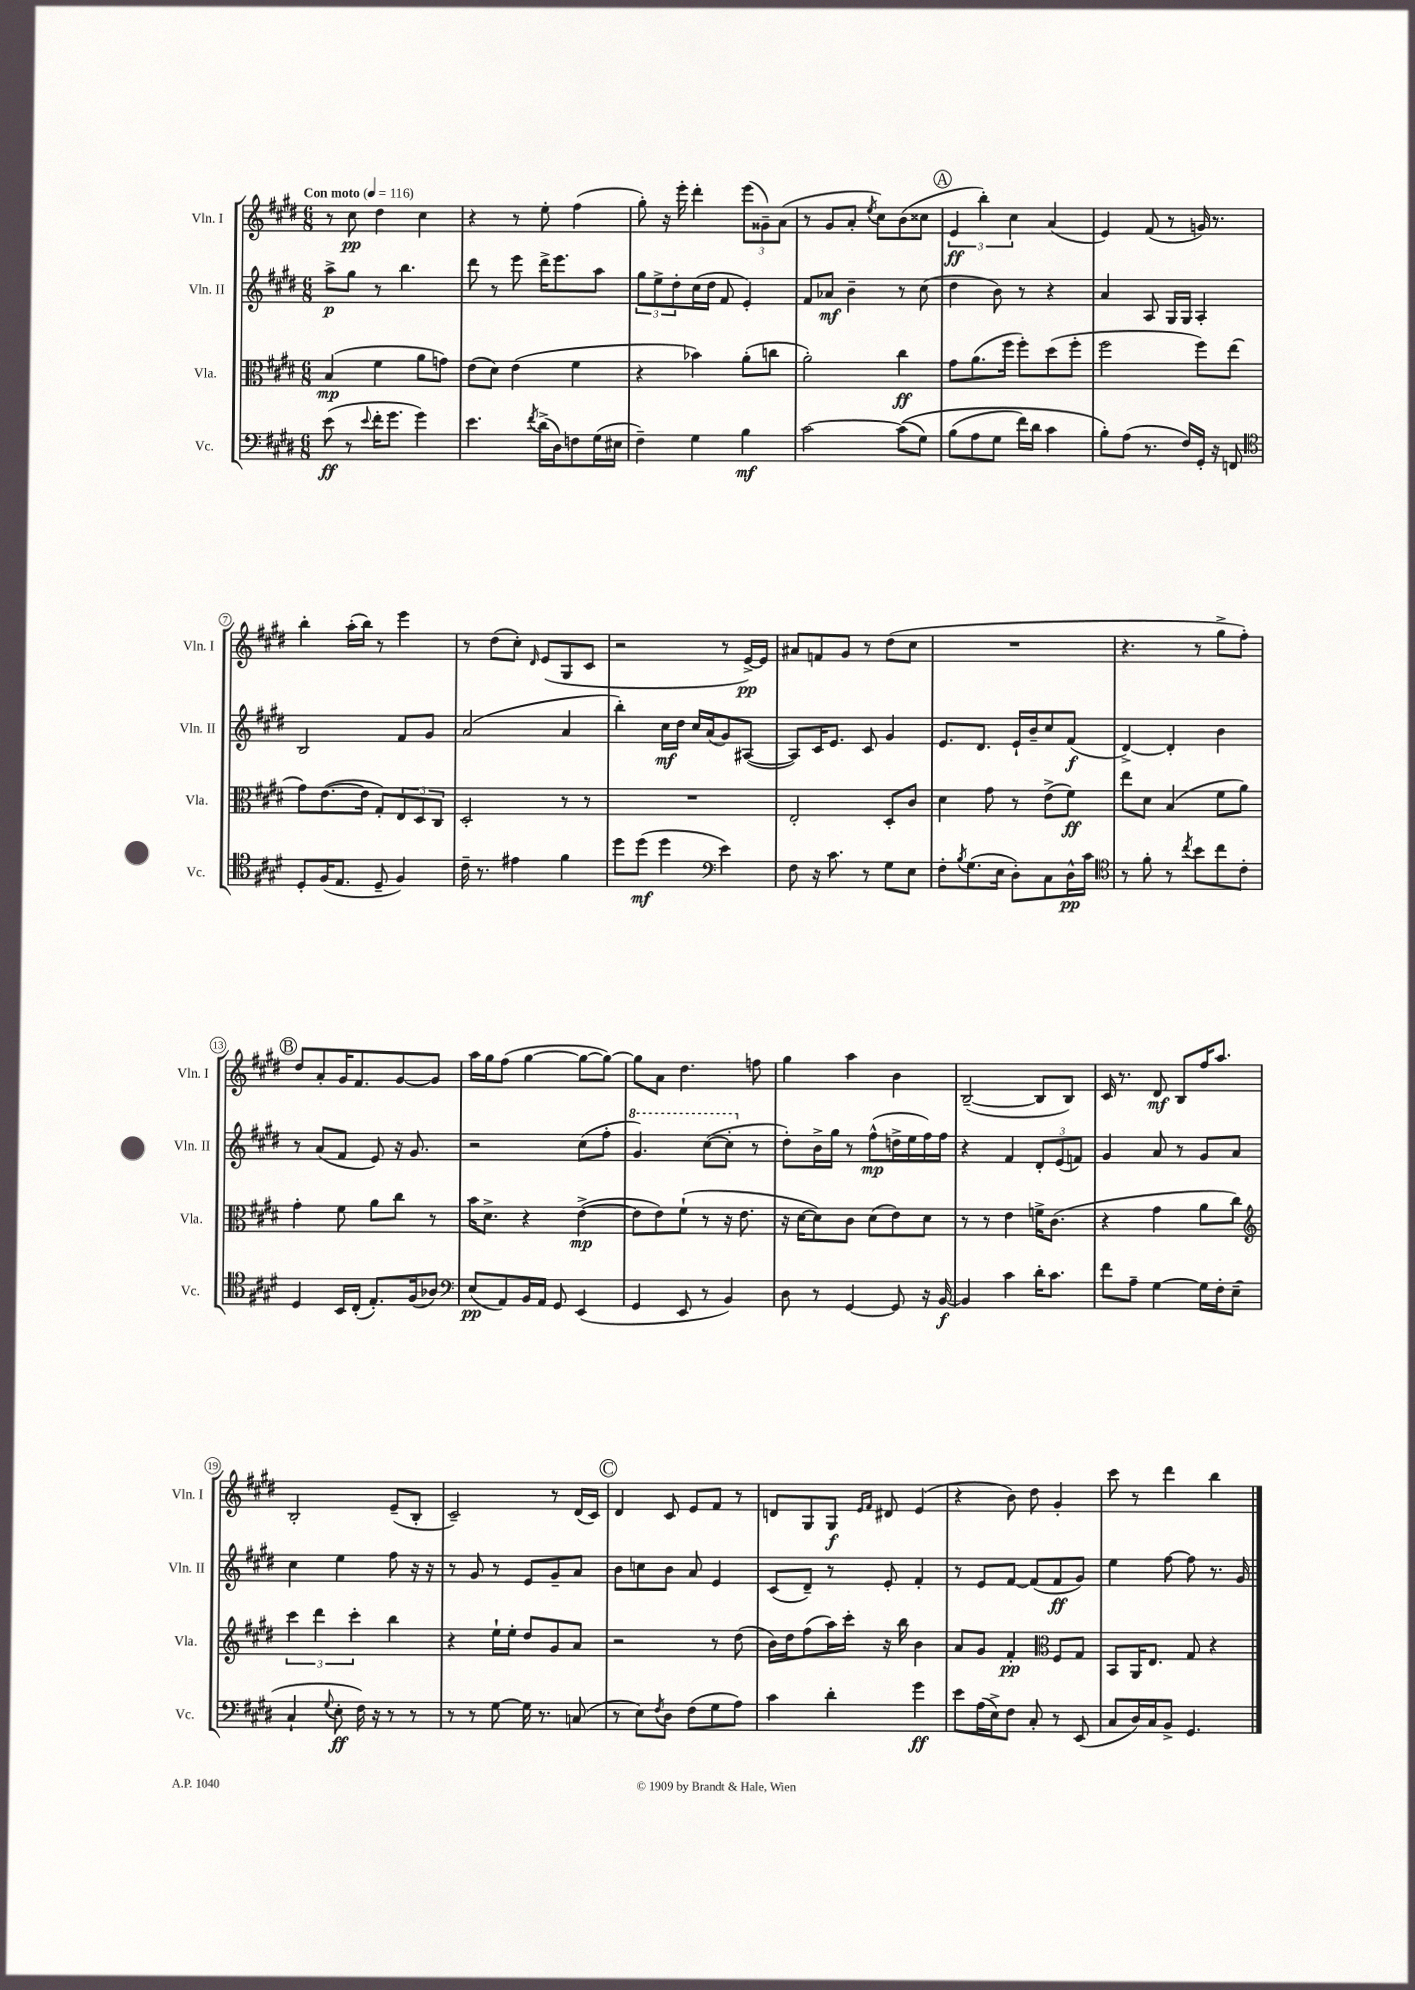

**kern	**kern	**kern	**kern
*staff4	*staff3	*staff2	*staff1
*clefF4	*clefC3	*clefG2	*clefG2
*k[f#c#g#d#]	*k[f#c#g#d#]	*k[f#c#g#d#]	*k[f#c#g#d#]
*M6/8	*M6/8	*M6/8	*M6/8
*MM116	*MM116	*MM116	*MM116
(8e	(4B	8aa^	8r
8r	.	8gg#	8cc#
8qqe	.	.	.
16f#'	4f#	8r	4dd#
8.g#	.	.	.
.	.	4.bb	.
4g#)	8a	.	4cc#
.	8g)	.	.
=	=	=	=
4.e	(8e	8ddd#	4r
.	8d#)	8r	.
.	(4e	8eee	8r
8qf#	.	.	.
(16d#^	.	16ddd#^	8ee'
16D#)	.	8.eee	.
8F	4f#	.	(4ff#
(16G#	.	8aa	.
16E#	.	.	.
=	=	=	=
4F#~)	4r	12gg#	8gg#')
.	.	12ee^	.
.	.	.	16r
.	.	12dd#'	.
.	.	.	16eee'
4G#	4b-)	(16cc#	4ddd#'
.	.	16dd#	.
.	.	8f#	.
4B	(8a'	4e')	(12eee
.	.	.	12g##~)
.	8cc	.	.
.	.	.	(12a
=	=	=	=
[2c#	2a')	8f#	8r
.	.	8a-	8g#
.	.	4b~	8a'
.	.	.	8qee
.	.	.	8cc#)
&((8c#]	4cc#	8r	(8b
8G#)	.	(8cc#	8cc##
=	=	=	=
(8B	8g#	4dd#	6e
8A	(8.a	.	.
.	.	.	6bb')
8G#	.	8b)	.
.	16ff#	.	.
.	.	.	6cc#
16f#)	8ff#')	8r	.
16d#	.	.	.
4c#	(8dd#	4r	(4a
.	8ff#'	.	.
=	=	=	=
8B'&)	2ff#	4a	4e)
(8A	.	.	.
8.r	.	8A	(8f#
.	.	16G#	8r
16F#)	.	16G#	.
16GG#'	8ff#)	4A'	16g)
16r	.	.	8.r
8FF	(8ee	.	.
=	=	=	=
*clefC4	*	*	*
8D#'	8g#)	2B	4bb'
(16F#	([8.e	.	.
8.E	.	.	.
.	.	.	(16aa'
.	16e]	.	16bb)
8D#~	8G#')	.	8r
4F#)	12E	8f#	4eee
.	12D#	.	.
.	.	8g#	.
.	12C#	.	.
=	=	=	=
16c#~	2D#'	(2a	8r
8.r	.	.	.
.	.	.	(8dd#
4e#	.	.	8cc#')
.	.	.	16qqd#
.	.	.	(8e
4f#	8r	4a	8G#
.	8r	.	8c#
=	=	=	=
8dd#	2.r	4bb')	2r
(8dd#	.	.	.
4dd#	.	16cc#	.
.	.	16dd#	.
.	.	16cc#	.
.	.	(16a	.
*clefF4	*	*	*
4e)	.	8g#)	8r
.	.	([8A#	[16e^)
.	.	.	16e]
=	=	=	=
8F#	2E'	8A#])	8a#
16r	.	16c#	8f
8.c#	.	8.e	.
.	.	.	8g#
8r	.	8c#	8r
8G#	8D#'	4g#	(8dd#
8E	8c#	.	8cc#
=	=	=	=
8F#'	4d#	8.e	2.r
8qB	.	.	.
(8.G#	.	.	.
.	.	8.d#	.
.	8g#	.	.
16E	.	.	.
8D#')	8r	16e`	.
.	.	16b~	.
8C#	(8e^	8cc#	.
16D#^^	8f#)	(8f#	.
16c#	.	.	.
=	=	=	=
*clefC4	*	*	*
8r	8ee	[4d#^)	4.r
8f#'	8d#	.	.
8r	(4B	4d#']	.
8qcc#	.	.	.
8b	.	.	8r
8cc#	8f#	4b	8gg#^
8c#'	8a)	.	8ff#')
=	=	=	=
4D#	4g#'	8r	8dd#
.	.	(8a	8a'
16BB	8f#	8f#	16g#
(16C#'	.	.	8.f#
8.E')	8a	8e)	.
.	8cc#	16r	[8g#
(16F#	.	8.g#	.
8A-)	8r	.	8g#]
=	=	=	=
*clefF4	*	*	*
(8E	16b	2r	16aa
.	8.d#^	.	16gg#
8AA)	.	.	(8ff#
16BB	4r	.	[4gg#
16AA	.	.	.
8GG#	.	.	.
(4EE	([4e^	(8cc#	8gg#_
.	.	8ff#'	8gg#_)
=	=	=	=
4GG#	8e]	4.gg#)	8gg#]
.	8e)	.	8a
8EE	(8f#`	.	4.dd#
8r	8r	([8ccc#	.
4BB)	16r	8ccc#']	.
.	8.e	.	.
.	.	8r	8ff
=	=	=	=
8D#	16r	8dd#')	4gg#
.	[16d#	.	.
8r	8d#])	16b^	.
.	.	16gg#	.
[4GG#	8c#	8r	4aa
.	(8d#	(8ff#^^	.
8GG#]	8e)	16dd^	4b
.	.	16ee	.
16r	8d#	16ff#)	.
[16BB	.	16ff#	.
=	=	=	=
4BB]	8r	4r	([2B~
.	8r	.	.
4c#	4e	4f#	.
16d#'	16f^	12d#'	8B]
8.c#	(8.c#	.	.
.	.	(12e	.
.	.	.	8B)
.	.	12f)	.
=	=	=	=
8f#	4r	4g#	16c#
.	.	.	8.r
8A~	.	.	.
[4G#	4g#	8a	8d#
.	.	8r	8B
16G#]	8a	8g#	16ff#
16F#'	.	.	8.aa
(8E~	8cc#)	8a	.
=	=	=	=
*	*clefG2	*	*
4C#`	6ccc#	4cc#	2B'
.	6ddd#	.	.
8qqG#	.	.	.
8E'	.	4ee	.
.	6ccc#'	.	.
16F#)	.	.	.
16r	.	.	.
8r	4bb	8ff#	(8e~
8r	.	16r	8B'
.	.	16r	.
=	=	=	=
8r	4r	8r	2c#~)
8r	.	8g#	.
[8G#	16ee`	8r	.
.	16ee'	.	.
16G#]	8dd#	8e	.
8.r	.	.	.
.	8g#	8g#~	8r
(8C	8a	8a	(16d#
.	.	.	16c#)
=	=	=	=
8r	2r	8b	4d#
8E)	.	8cc	.
8qF#	.	.	.
8D#	.	8b	8c#
(8F#	.	8a	8e
8G#	8r	4e	8f#
8A)	(8dd#	.	8r
=	=	=	=
4c#	16b)	(8c#	8d
.	16dd#	.	.
.	(8ff#	8d#~)	8G#
4d#'	16aa)	8r	8G#
.	16ccc#'	.	.
.	.	.	16qqe
.	.	.	16qqf#
.	16r	8e'	8d#
.	16bb	.	.
4g#	4b	4f#'	(4e
=	=	=	=
8e	8a	8r	4r
(16A	8g#	8e	.
16E^)	.	.	.
8F#	4f#'	[8f#	8b)
8C#'	.	(8f#]	8dd#
*	*clefC3	*	*
8r	8F#	8f#	4g#'
(8EE	8G#	8g#)	.
=	=	=	=
8C#	8BB	4ee	8ccc#
16D#)	16AA	.	8r
16C#	8.E	.	.
8BB^	.	[8ff#	4ddd#
4.GG#	8G#	8ff#]	.
.	4r	8.r	4bb
.	.	16g#	.
==	==	==	==
*-	*-	*-	*-
